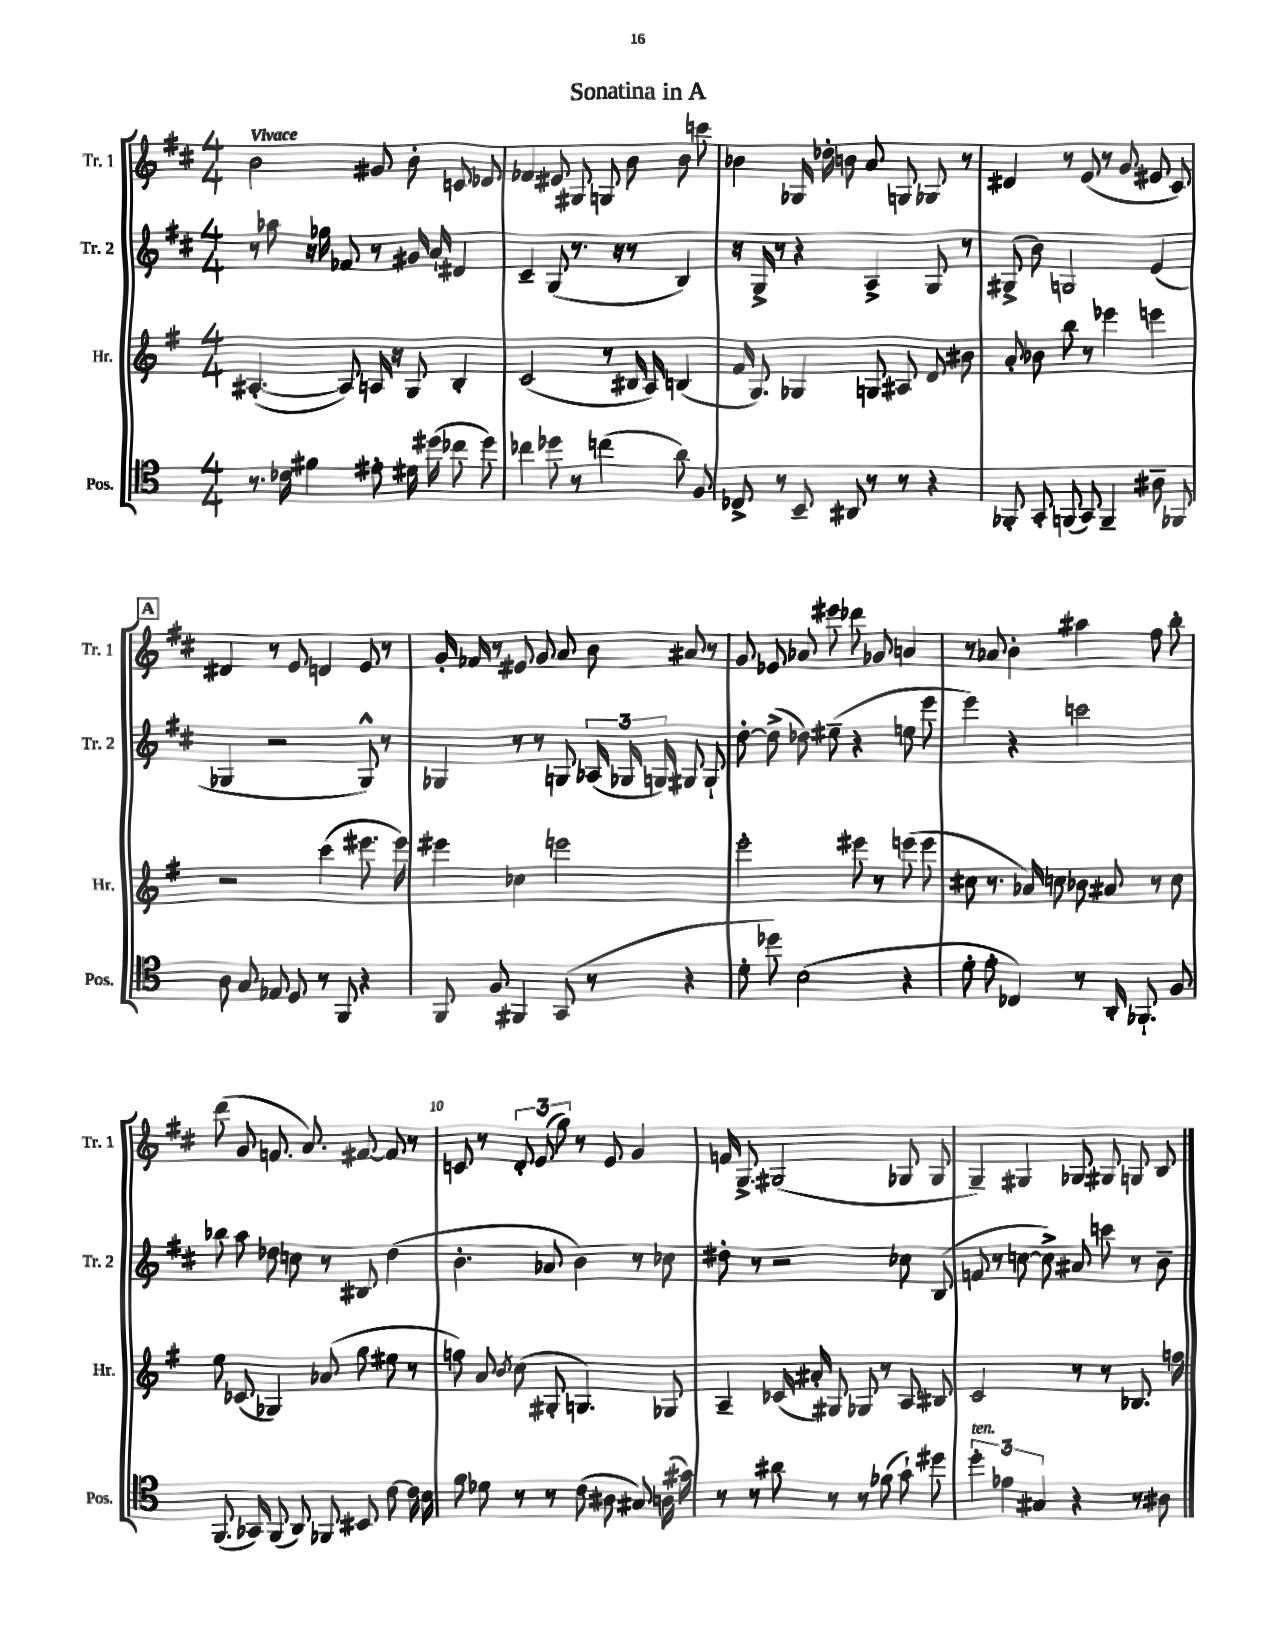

**kern	**kern	**kern	**kern
*part4	*part3	*part2	*part1
*staff4	*staff3	*staff2	*staff1
*I"Pos.	*I"Hr.	*I"Tr. 2	*I"Tr. 1
*I'Pos.	*I'Hr.	*I'Tr. 2	*I'Tr. 1
*clefC4	*clefG2	*clefG2	*clefG2
*k[]	*k[f#]	*k[f#c#]	*k[f#c#]
*M4/4	*M4/4	*M4/4	*M4/4
=1	=1	=1	=1
!	!	!	!LO:TX:a:B:t=Vivace
8.r	([4.A#X'/	8r	2b\
.	.	8aa-X\	.
16c-X\	.	.	.
4f#X\	.	16r	.
.	.	16gg-X\	.
.	8A#/])	8f-X/	.
8e#X'\	16An/	8r	8g#X/
.	16r	.	.
16d#X\	8G/	16g#X/	8b'\
(16dd#X\	.	16a`/	.
8cc-X\	4B'/	4d#X/	8cn/
8dd#\)	.	.	8d-X/
=2	=2	=2	=2
4cc-X\	(2c/	4c#~/	4f-X/
8dd-X\	.	(8G/	8e#X/
8r	.	8.r	8G#X/
(4ccn\	8r	.	8Gn/
.	.	16r	.
.	16B#X/	8r	8b\
.	16A/)	.	.
8a\)	(4Bn/	4B/)	8b\
8F/	.	.	8cccn\
=3	=3	=3	=3
8C-X^/	16f#/	16r	4b-X\
.	8.G/)	16G^/	.
8r	.	8r	.
8BB~/	4G-X/	4r	16G-X/
.	.	.	16dd-X'\
8AA#X/	.	.	8bn\
8r	8Gn/	4A^/	8a/
8r	8A#X/	.	8Gn/
4r	8d/	8G/	8G-X/
.	8b#X\	8r	8r
=4	=4	=4	=4
8FF-X'/	8a'/	(8G#X^/	4d#X/
8GG'/	8b-X\	8b\)	.
(8FFn/	8bb\	2Gn/	8r
8GG/)	8r	.	(8e/
4FF~/	4eee-X\	.	8r
.	.	.	8g/
8A#X~\	4eeen\	(4e/	8e#X/
8FF-X/	.	.	8c#/)
!!LO:LB:g=z
!!LO:REH:place=s1:t=A
=5	=5	=5	=5
8A\	2r	4G-X/	4d#X/
8G/	.	.	.
8E-X/	.	2r	8r
8D/	.	.	8e/
8r	(4ccc\	.	4dn/
8FF/	.	.	.
4r	8.eee#X\	8G-^^/)	8e/
.	.	8r	8r
.	16eee#\)	.	.
=6	=6	=6	=6
8FF/	4eee#X\	4G-X/	16g'/
.	.	.	16f-X/
8F/	.	.	8r
4FF#X/	4cc-X\	8r	8e#X/
.	.	8r	8g/
(8GG/	2eeen\	8Gn/	8a/
8r	.	(24A-X/	8b\
.	.	24G-X/	.
.	.	24Gn/)	.
4r	.	8G#X/	8a#X/
.	.	8G#`/	8r
=7	=7	=7	=7
8d'\	2eee'\	[8dd'\	8g/
8dd-X\)	.	(8dd^\]	8e-X/
(2B\	.	8dd-X\)	8a-X/
.	.	(8ee#X~\	8eee#X\
.	8eee#X\	4r	8ddd-X\
.	8r	.	8g-X/
4r	(8eeen\	8een\	4an/
.	8eee\	8eee\	.
=8	=8	=8	=8
8d'\	8cc#X\	4eee\)	8r
8e'\	8.r	.	8a-X/
4C-X/)	.	4r	4b'\
.	16a-X/)	.	.
.	8ccn\	.	.
8r	8b-X\	2cccn\	4aa#X\
16AA'/	8a#X/	.	.
8.FF-X`/	.	.	.
.	8r	.	8ff#\
8F/	8cc\	.	8bb'\
!!LO:LB:g=z
=9	=9	=9	=9
(8.FF/	8ee\	8bb-X\	(8ddd\
.	(8c-X/	8aa\	8g/
16GG-X/)	.	.	.
(8FF/	4G-X/)	8dd-X\	8.fn/
8AA/)	.	8ccn\	.
.	.	.	8.a/)
8FF-X/	(8a-X/	8r	.
8BB#X/	8gg\	8B#X/	[8f#X/
[8c\	8ee#X\	(4dd-\	8f#/]
16c\]	8r	.	8r
16B\	.	.	.
=10	=10	=10	=10
8f\	8ffn\)	4.b'\	8cn/
8d-X\	8a/	.	8r
.	8qb/	.	.
8r	(8cc\	.	12d'/
.	.	.	(12e/
8r	8G#X'/	8a-X/	.
.	.	.	12gg\)
(8c\	4.Gn/)	4b\)	8r
8A#X\	.	.	8e/
8G#X/)	.	8r	4g/
(16An\	8G-X/	8cc-X\	.
16g#X\)	.	.	.
=11	=11	=11	=11
8r	4A~/	8dd#X'\	16fn/
.	.	.	8.G^/
8r	.	8r	.
8a#X\	(16c-X/	2r	(2G#X/
.	16a#X'/)	.	.
8r	8G#X/	.	.
8r	8G-X/	.	.
(8f-X\	8r	.	.
8g`\)	8A/	8cc-X\	8G-X/
8dd#X\	8B#X/	(8B/	8G-/
=12	=12	=12	=12
!LO:TX:a:i:t=ten.	!	!	!
6dd'\	2c/	8fn/	4G~/)
.	.	8r	.
6e-X\	.	.	.
.	.	[8ccn\	4G#X/
6G#X/	.	.	.
.	.	8cc^\])	.
4r	8r	8a#X/	8G-X/
.	8r	8cccn\	8G#X/
8r	8.B-X/	8r	8Gn/
8A#X\	.	8b~\	8B/
.	16ffn\	.	.
==	==	==	==
*-	*-	*-	*-
